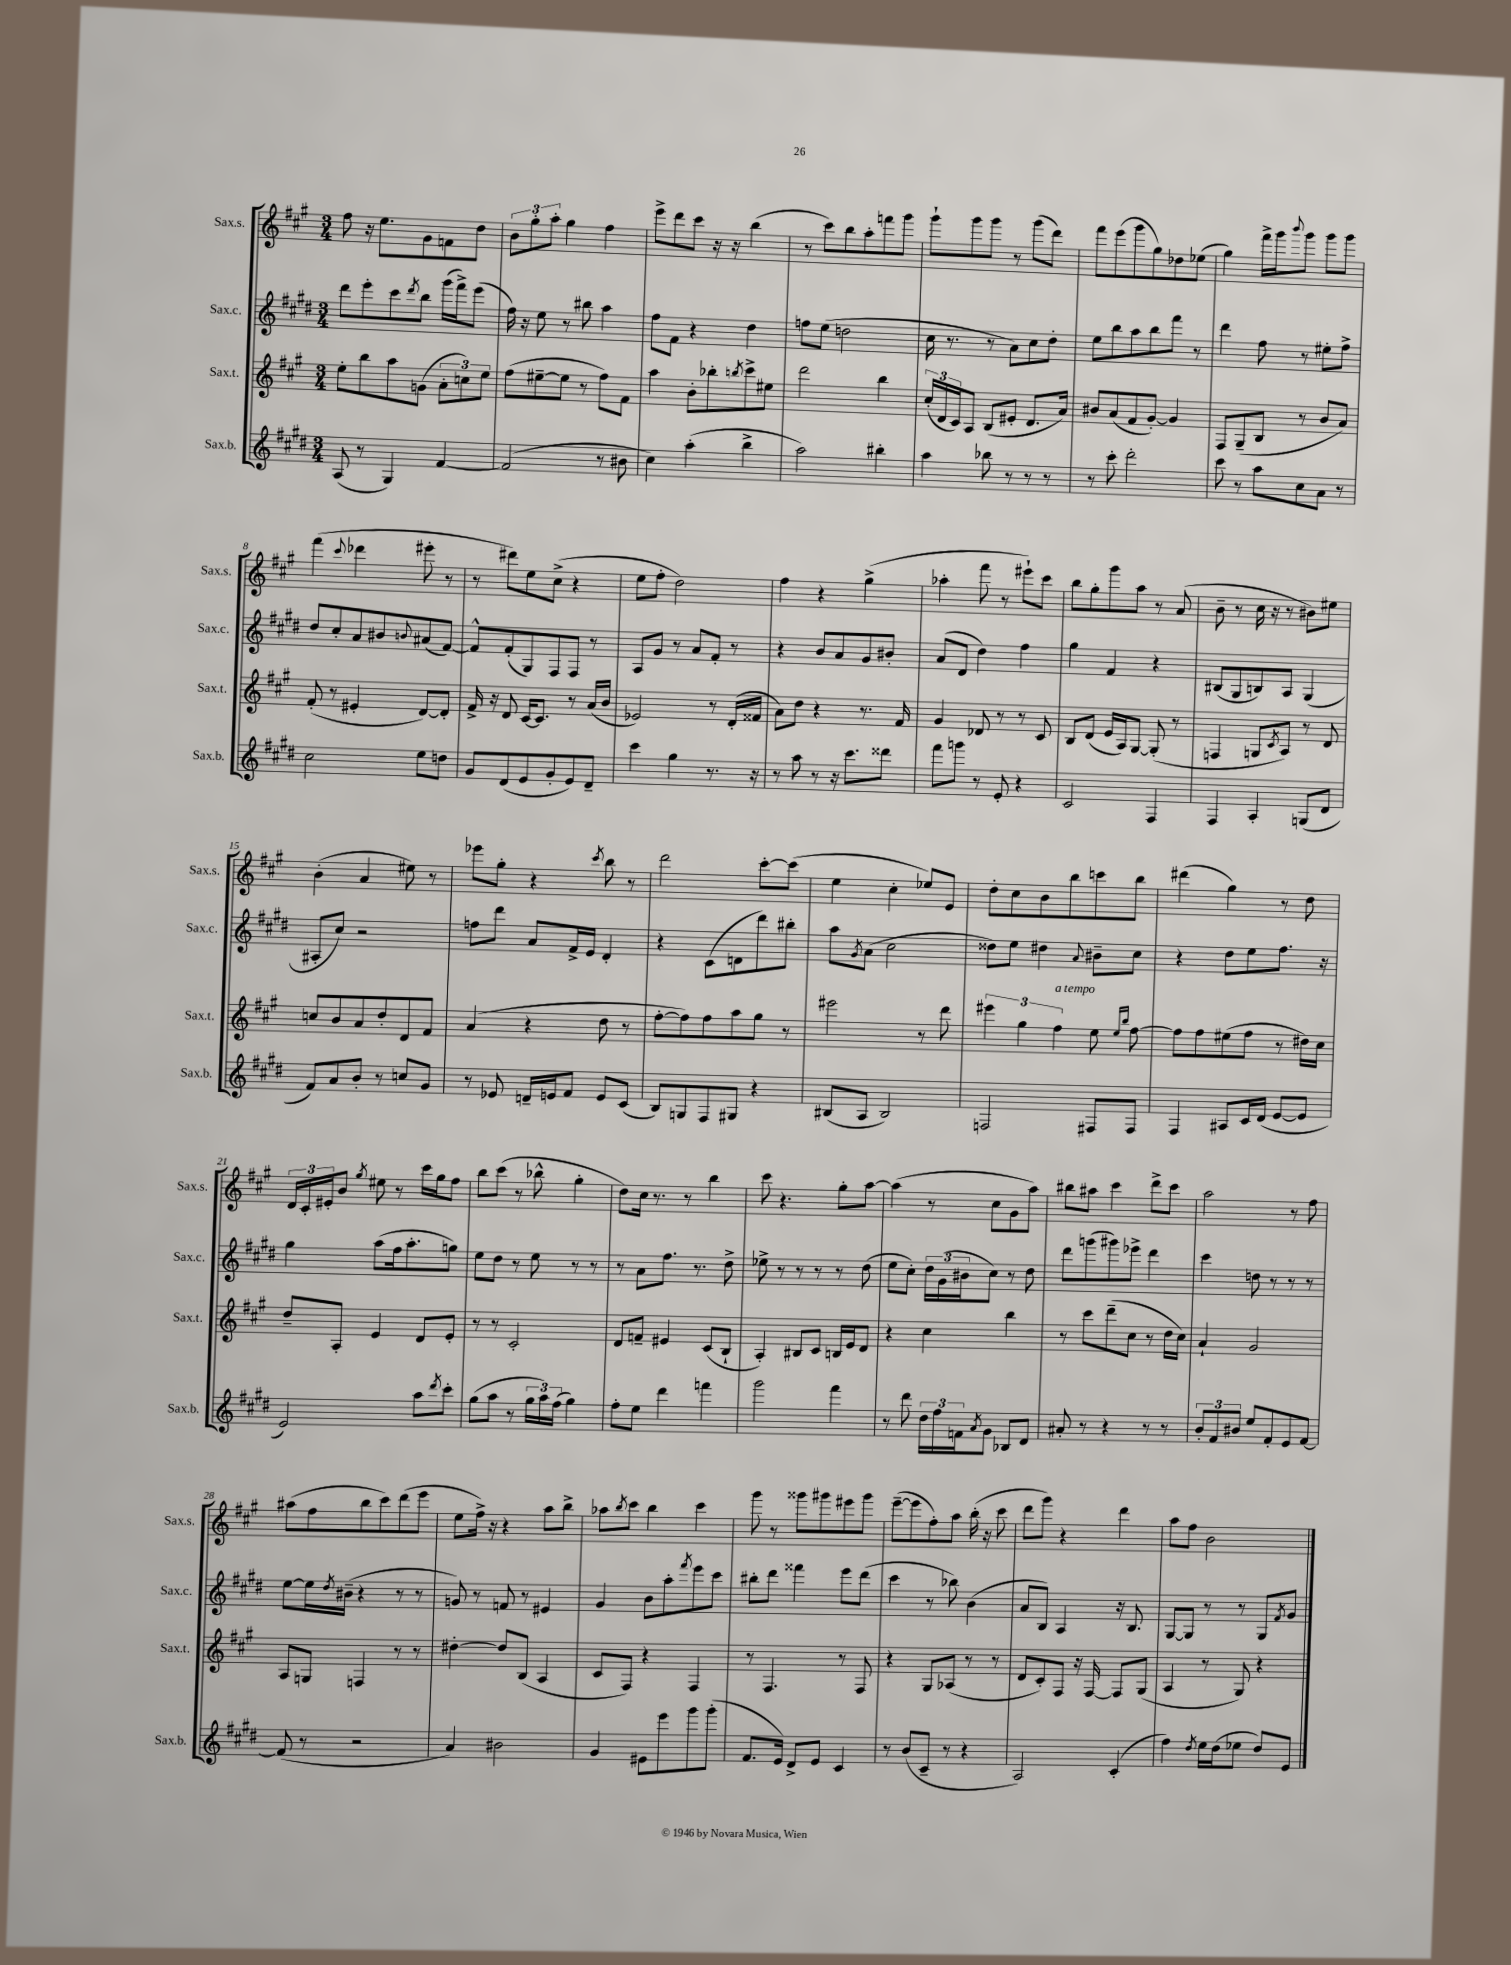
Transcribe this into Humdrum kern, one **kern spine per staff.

**kern	**kern	**kern	**kern
*staff4	*staff3	*staff2	*staff1
*clefG2	*clefG2	*clefG2	*clefG2
*k[f#c#g#d#]	*k[f#c#g#]	*k[f#c#g#d#]	*k[f#c#g#]
*M3/4	*M3/4	*M3/4	*M3/4
(8A	8ee'	8ddd#	8ff#
8r	8bb	8eee'	16r
.	.	.	8.ee
4G#)	8aa	8ccc#	.
.	.	8qddd#	.
.	(8g	8bb	8g#
[4f#	12a'	(16ggg#	8f
.	.	16fff#^)	.
.	12cc)	.	.
.	.	(8eee	8dd
.	12ee	.	.
=	=	=	=
(2f#]	(8ff#	16ff#)	12b
.	.	16r	.
.	.	.	12gg#'
.	[8ee#~	8ee	.
.	.	.	12aa'
.	8ee#]	8r	4gg#
.	8r	8bb#	.
8r	8ff#)	4aa	4ff#
8b#	8f#	.	.
=	=	=	=
4cc#)	4aa	8ff#	8eee^
.	.	8f#	8ddd
(4aa'	8b'	4r	8ccc#
.	8bb-'	.	16r
.	.	.	16r
.	8qbb	.	.
4bb^	8ccc#^	4dd#	(4bb
.	8ee#	.	.
=	=	=	=
2aa)	2ddd	8ff	8r
.	.	(8ee	8ccc#)
.	.	2dd	8bb
.	.	.	8aa'
4bb#'	4bb	.	8fff
.	.	.	8ggg#
=	=	=	=
4aa	(24cc#'	16cc#	8ggg#`
.	24d	.	.
.	.	8.r	.
.	24c#)	.	.
.	8A	.	8ggg#
8bb-	(8B	8r	8ggg#
8r	8e#'	8a)	8r
8r	8.d	8cc#	(8ggg#
8r	.	8dd#'	8ddd)
.	16a)	.	.
=	=	=	=
8r	8b#	8ee	8fff#
8ccc#'	(8a	8bb	(8eee
2ddd#'	8f#	8aa	8ggg#
.	[8g#')	8bb	8gg#)
.	4g#]	8fff#	8dd-
.	.	8r	(8ee-
=	=	=	=
8ccc#	8F#	4ddd#	4gg#)
8r	(8G#~	.	.
8aa	8B	8ff#	16fff#^
.	.	.	16ggg#
.	.	.	8qqbbb
8cc#	8r	8r	8ggg#
8a	8b	8ee#'	8ggg#
8r	8a)	8ff#^	8ggg#
=	=	=	=
2cc#	(8f#'	8dd#	(4fff#
.	8r	8cc#'	.
.	.	.	8qqccc#
.	4e#'	8a	4ddd-
.	.	8b#	.
.	.	8qqb	.
8ee	[8d)	(8a#	8eee#'
8dd	8d']	[8f#)	8r
=	=	=	=
8g#	16f#^	8f#^^]	8r
.	16r	.	.
(8d#	8d	(8f#'	8ddd#)
8e	[16c#	8G#)	8ee
.	8.c#]	.	.
8g#'	.	8F#	(8cc#^
8e)	8r	8F#	4r
8d#~	(16a	8r	.
.	16b	.	.
=	=	=	=
4ccc#	2e-)	8A	8ee
.	.	8g#	8ff#'
4gg#	.	8r	2dd)
.	.	8a	.
8.r	8r	8f#'	.
.	(16d'	8r	.
16r	16f##	.	.
=	=	=	=
8r	8a)	4r	4ff#
8aa	8dd	.	.
8r	4r	8b	4r
16r	.	8a	.
8.ccc#	.	.	.
.	8.r	8g#	(4gg#^
8ddd##	.	8b#'	.
.	16f#	.	.
=	=	=	=
8fff#	4g#	(8a	4aa-'
8ggg	.	8d#	.
8r	8d-	4dd#)	8fff#
8e'	8r	.	8r
4r	8r	4ff#	8eee#`)
.	8c#	.	8ccc#
=	=	=	=
2c#	8B	4gg#	8bb
.	(8d	.	8gg#'
.	16e	4f#	8ggg#
.	16A)	.	.
.	[8G#	.	8aa
4F#	(8G#']	4r	8r
.	8r	.	(8a
=	=	=	=
4F#	4F	(8B#	8b~
.	.	8G#	8r
4A'	8G	8B)	16cc#
.	.	.	16r
.	8qc#	.	.
.	8A)	8A	8r
(8G	8r	(4G#	8b#)
8d#	8d	.	8ee#
=	=	=	=
8f#)	8cc	8A#'	(4b'
8a	8b	8cc#)	.
8b'	8a	2r	4a
8r	8dd'	.	.
8cc	8d	.	8ee#)
8g#	8f#	.	8r
=	=	=	=
8r	(4a	8ff	8eee-
8e-	.	8ddd#	8gg#'
16d~	4r	8a	4r
16e	.	.	.
8f#	.	16f#^	.
.	.	16e	.
.	.	.	8qccc#
8e	8dd	4d#'	8bb
(8c#	8r	.	8r
=	=	=	=
8B)	[8ff#'	4r	2ddd
8G	8ff#])	.	.
8F#	8ff#	(8c#	.
8G#	8aa	8d	.
4r	8gg#	8ddd#)	[8ccc#'
.	8r	8bb#'	(8ccc#]
=	=	=	=
(8B#	2eee#	8aa	4ee
.	.	8qg#	.
8A	.	(8a	.
2B#)	.	2cc#	4cc#'
.	8r	.	8ee-)
.	8ddd	.	8e
=	=	=	=
2F	6eee#	8dd##)	8dd'
.	.	8ee	8cc#
.	6gg#	.	.
.	.	4dd#	8b
.	6ff#	.	.
.	.	.	8bb
.	.	8qqa	.
8F#	8ee	8b#~	8ccc
.	16qqee	.	.
.	16qqbb	.	.
8F#	[8ff#	8cc#	8bb
=	=	=	=
4F#	8ff#]	4r	(4ddd#
.	8ff#	.	.
8A#	(8ee#	8dd#	4gg#)
16c#	8ff#	8ee	.
(16d#	.	.	.
[8e	8r	8.ff#	8r
8e]	16dd#)	.	8dd
.	16cc#	16r	.
=	=	=	=
2e)	8dd~	4gg#	24d
.	.	.	24c#'
.	.	.	24e#'
.	8A'	.	8b
.	.	.	8qgg#
.	4e	(8aa	8ee#
.	.	16ff#	8r
.	.	8.aa'	.
8aa	8d	.	16ccc#
.	.	.	16gg#
8qddd#	.	.	.
8ccc#'	8e'	8gg)	8ff#
=	=	=	=
(8gg#	8r	8ee	8bb
8aa	8r	8dd#	(8ccc#
8r	2c#'	8r	8r
24gg#	.	8ee	8bb-^^
24aa)	.	.	.
(24ff#	.	.	.
4gg#)	.	8r	4gg#'
.	.	8r	.
=	=	=	=
8ff#'	8d	8r	8dd)
8ee	8f~	8a	16cc#
.	.	.	8.r
4ddd#	4e#	8.ff#	.
.	.	.	8r
.	.	8.r	.
4fff	(8c#	.	4bb
.	8B`	8dd#^	.
=	=	=	=
2ggg#	4A')	8ee-^	8ccc#
.	.	8r	4.r
.	8B#	8r	.
.	8c#	8r	.
4fff#	16B	8r	8gg#'
.	16e	.	.
.	8d	(8dd#	[8aa
=	=	=	=
8r	4r	8ee	(4aa]
8ddd#	.	8cc#')	.
24dd#	4cc#	24dd#	8r
24ff#	.	(24g#	.
24f	.	24b#	.
8qa	.	.	.
8g#	.	8cc#)	8cc#
8B-	4bb	8r	8g#
8d#	.	8dd#	8aa)
=	=	=	=
8a#'	8r	8ddd#	8bb#
8r	8ccc#	(8ggg	8aa#
4r	(8ddd~	8ggg#)	4ccc#
.	8cc#	8eee-^	.
8r	8r	4ddd#	8ddd^
8r	16dd	.	8ccc#
.	16cc#)	.	.
=	=	=	=
12b'	4a`	4ccc#	2aa
12f#	.	.	.
12b#	.	.	.
8ee	2g#	8dd	.
8f#'	.	8r	.
8e	.	8r	8r
[8f#	.	8r	8ff#
=	=	=	=
(8f#]	8A	[8ee	(8aa#
8r	8G	16ee]	8ff#
.	.	8qdd#	.
.	.	(16b#~	.
2r	4F	4r	8bb
.	.	.	8ccc#)
.	8r	8r	(8ddd
.	8r	8r	8eee
=	=	=	=
4a)	[4dd#'	8g)	8ee
.	.	8r	16ff#^)
.	.	.	16r
2b#	8dd#]	8f	4r
.	(8B	8r	.
.	4A	4e#	8aa
.	.	.	8bb^
=	=	=	=
4g#	8c#	4g#	8aa-
.	.	.	8qbb
.	8F#)	.	8ccc#
8e#	4r	8b	4bb
8eee	.	8aa'	.
.	.	8qfff#	.
8ggg#	4F#	8eee	4ccc#
(8ggg#'	.	8ccc#	.
=	=	=	=
8.f#	8r	8bb#'	8ggg#
.	4.F#	8ddd#	8r
16e)	.	.	.
8d#^	.	4fff##	8ggg##
8e	.	.	8ggg#
4c#	8r	8eee	8eee#
.	8F#	(8ddd#	8ggg#
=	=	=	=
8r	4r	4ccc#	([8eee~
(8b	.	.	8eee]
8c#~	8G#	8r	8ff#')
8r	(8A-	8bb-)	8aa
4r	8r	(4b	(16bb'
.	.	.	16r
.	8r	.	8ccc#
=	=	=	=
2A)	8d	8a	8ddd
.	8c#')	8B)	8ggg#)
.	8F#	4A	4r
.	16r	.	.
.	[16F#	.	.
(4c#'	8F#]	16r	4ddd
.	.	8.B	.
.	(8G#	.	.
=	=	=	=
4ff#)	4A	[8G#	8aa
.	.	8G#]	8ff#
8qdd#	.	.	.
16ee	8r	8r	2b
(16dd#	.	.	.
8ee-	8G#)	8r	.
8dd#)	4r	8G#	.
.	.	8qf#	.
8e	.	8g#	.
==	==	==	==
*-	*-	*-	*-
